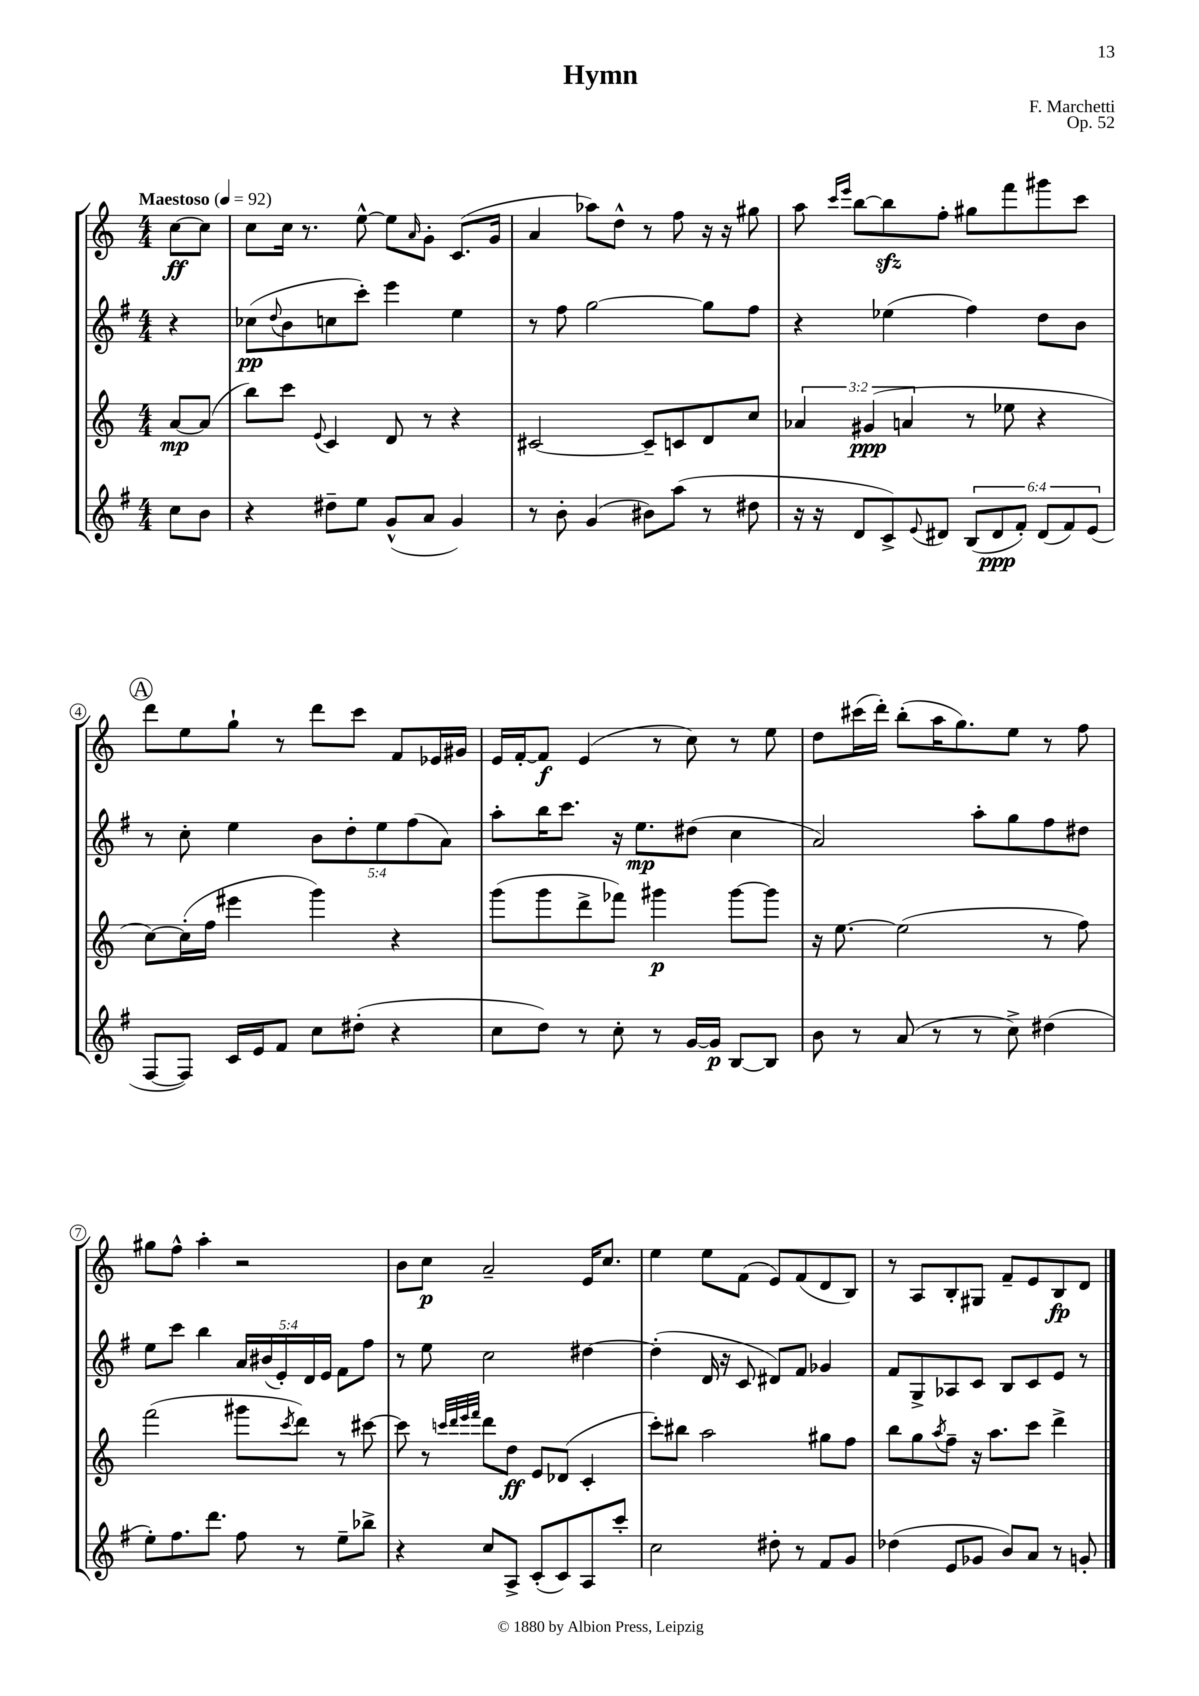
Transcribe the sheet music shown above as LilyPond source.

\header { title = "Hymn" composer = "F. Marchetti" opus = "Op. 52" }
<<
\new StaffGroup <<
\new Staff = "s0" {
    \clef treble \key c \major \numericTimeSignature \time 4/4 \partial 4 \tempo "Maestoso" 4 = 92
    c''8~\ff c''8 |
    c''8 c''16 r8. e''8~-^ e''8 \grace { a'16 } g'8-. c'8.( g'16 |
    a'4 aes''8) d''8-^ r8 f''8 r16 r16 gis''8 |
    a''8 \grace { c'''16 e'''16 } b''8~ b''8\sfz f''8-. gis''8 f'''8 gis'''8 c'''8 |
    \mark \markup { \circle "A" } d'''8 e''8 g''8-! r8 d'''8 c'''8 f'8 ees'16 gis'16 |
    e'16 f'16~-. f'8\f e'4( r8 c''8) r8 e''8 |
    d''8 cis'''16( d'''16-.) b''8-.( a''16 g''8.) e''8 r8 f''8 |
    gis''8 f''8-^ a''4-. r2 |
    b'8 c''8\p a'2-- e'16 c''8. |
    e''4 e''8 f'8( e'8) f'8( d'8 b8) |
    r8 a8 b8-. gis8 f'8-- e'8 b8\fp d'8 \bar "|." |
}
\new Staff = "s1" {
    \clef treble \key g \major \numericTimeSignature \time 4/4 \override Staff.TupletNumber.text = #tuplet-number::calc-fraction-text \partial 4
    r4 |
    ces''8\pp( \appoggiatura { d''8 } b'8 c''8 c'''8-.) e'''4 e''4 |
    r8 fis''8 g''2~ g''8 fis''8 |
    r4 ees''4( fis''4) d''8 b'8 |
    \mark \markup { \circle "A" } r8 c''8-. e''4 \tuplet 5/4 { b'8 d''8-. e''8 fis''8( a'8) } |
    a''8-. b''16 c'''8. r16 e''8.\mp dis''8( c''4 |
    a'2) a''8-. g''8 fis''8 dis''8 |
    e''8 c'''8 b''4 \tuplet 5/4 { a'16 bis'16( e'16-.) d'16 e'16 } fis'8 fis''8 |
    r8 e''8 c''2 dis''4~ |
    dis''4-.( d'16 r16 c'8 dis'8) fis'8 ges'4 |
    fis'8 g8-> aes8 c'8 b8 c'8 e'8 r8 \bar "|." |
}
\new Staff = "s2" {
    \clef treble \key c \major \numericTimeSignature \time 4/4 \override Staff.TupletNumber.text = #tuplet-number::calc-fraction-text \partial 4
    a'8~\mp a'8( |
    b''8) c'''8 \appoggiatura { e'8 } c'4 d'8 r8 r4 |
    cis'2~ cis'8-- c'8 d'8 c''8 |
    \tuplet 3/2 { aes'4 gis'4\ppp( a'4 } r8 ees''8 r4 |
    \mark \markup { \circle "A" } c''8~) c''16-.( f''16 eis'''4 g'''4) r4 |
    g'''8( g'''8 d'''8-> fes'''8) gis'''4\p gis'''8~ gis'''8 |
    r16 e''8.~ e''2( r8 f''8) |
    f'''2( gis'''8 \acciaccatura { c'''8 } d'''8) r8 cis'''8~ |
    cis'''8 r8 \grace { c'''32 d'''32 e'''32 f'''32 } d'''8 d''8\ff e'8 des'8( c'4-. |
    c'''8-.) bis''8 a''2 gis''8 f''8 |
    b''8 g''8 \acciaccatura { a''8 } f''8-- r16 a''8. c'''8 d'''4-> \bar "|." |
}
\new Staff = "s3" {
    \clef treble \key g \major \numericTimeSignature \time 4/4 \override Staff.TupletNumber.text = #tuplet-number::calc-fraction-text \partial 4
    c''8 b'8 |
    r4 dis''8-- e''8 g'8-^( a'8 g'4) |
    r8 b'8-. g'4( bis'8) a''8( r8 dis''8 |
    r16 r16 d'8 c'8->) \appoggiatura { e'8 } dis'8 \tuplet 6/4 { b8( dis'8\ppp fis'8-.) dis'8( fis'8) e'8( } |
    \mark \markup { \circle "A" } fis8~ fis8) c'16 e'16 fis'8 c''8 dis''8-.( r4 |
    c''8 d''8) r8 c''8-. r8 g'16~ g'16\p b8~ b8 |
    b'8 r8 a'8( r8 r8 c''8->) dis''4( |
    e''8-.) fis''8. d'''8. fis''8 r8 e''8-- bes''8-> |
    r4 c''8 a8-> c'8-.( c'8) a8 c'''8-. |
    c''2 dis''8-. r8 fis'8 g'8 |
    des''4( e'8 ges'8 b'8) a'8 r8 g'8-. \bar "|." |
}
>>
>>
\layout { \context { \Score \override BarNumber.stencil = #(make-stencil-circler 0.1 0.3 ly:text-interface::print) } }
